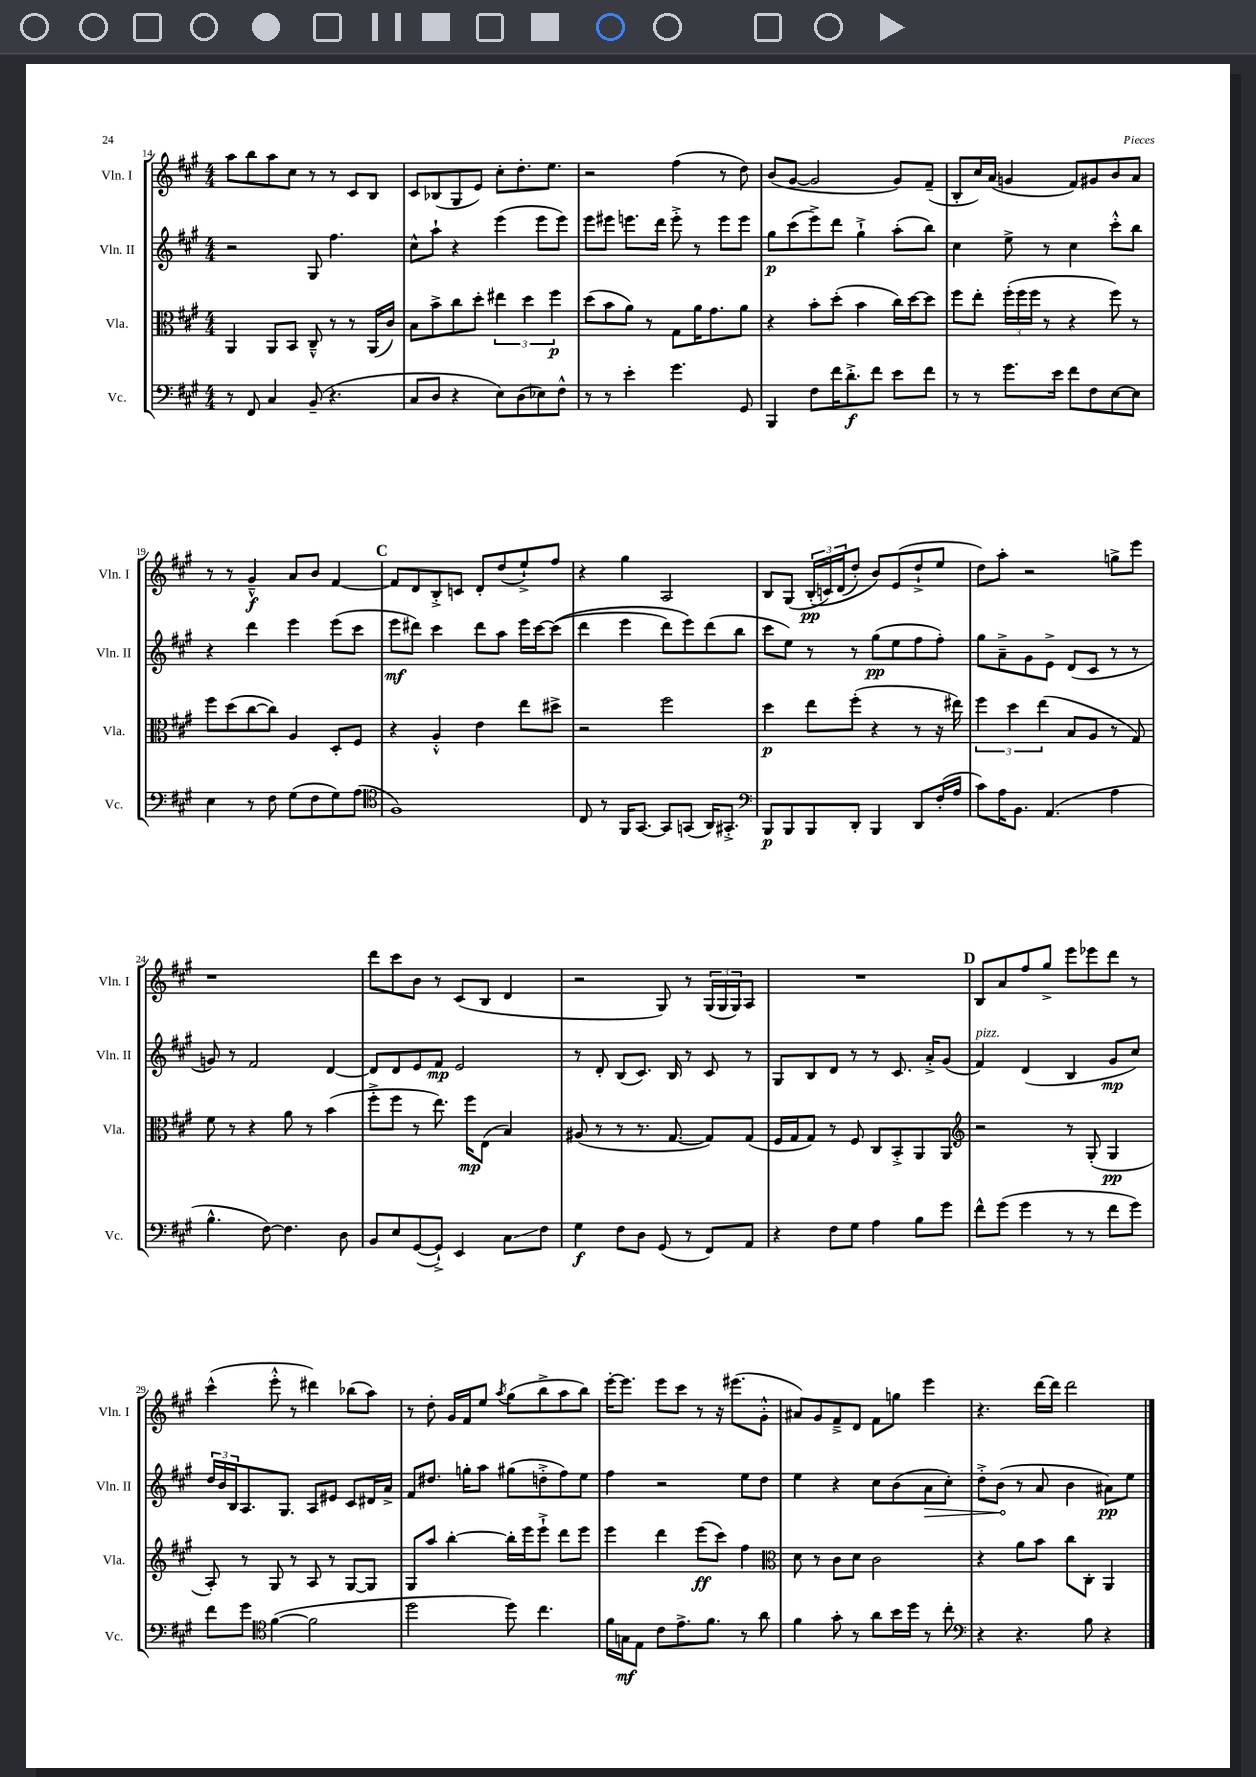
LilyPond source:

<<
\new StaffGroup <<
\new Staff = "s0" \with { instrumentName = "Vln. I" shortInstrumentName = "Vln. I" } {
    \clef treble \key a \major \numericTimeSignature \time 4/4
    a''8 b''8 a''8 cis''8 r8 r8 cis'8 b8 |
    cis'8 bes8( gis8 e'8) cis''8-. d''8.-. e''8. |
    r2 fis''4( r8 d''8) |
    b'8( gis'8~ gis'2 gis'8) fis'8--( |
    b8-. cis''16) a'16( g'4 fis'8) gis'8 b'8 a'8 |
    r8 r8 gis'4---^\f a'8 b'8 fis'4~ |
    \mark \markup { \bold "C" } fis'8 d'8 b8-.-> c'8 d'8-. d''8( e''8-!->) fis''8 |
    r4 gis''4 a2 |
    b8 gis8( \tuplet 3/2 { b16-.\pp\( c'16) d'16( } d''8-.) b'8\) e'8( d''8-!-> e''8 |
    d''8) a''8-. r2 g''8-> e'''8 |
    r1 |
    d'''8 cis'''8 b'8 r8 cis'8( b8 d'4 |
    r2 gis8) r8 \tuplet 3/2 { gis16( gis16 gis16) } a8 |
    R1 |
    \mark \markup { \bold "D" } b8 a'8 fis''8 gis''8-> e'''8 ees'''8 d'''8 r8 |
    cis'''4-^( e'''8-.-^ r8 dis'''4) bes''8( a''8) |
    r8 d''8-. gis'16 fis'16 e''8 \acciaccatura { a''8 } gis''8( b''8-> a''8 b''8) |
    e'''16~-. e'''8. e'''8 cis'''8 r8 r16 eis'''8.( gis'8-.-^ |
    ais'8) gis'8 fis'8---> d'8 fis'8 g''8 e'''4 |
    r4. d'''16~ d'''16 d'''2 \bar "|." |
}
\new Staff = "s1" \with { instrumentName = "Vln. II" shortInstrumentName = "Vln. II" } {
    \clef treble \key a \major \numericTimeSignature \time 4/4
    r2 gis8 fis''4. |
    cis''8-^ a''8-! r4 e'''4( e'''8 e'''8) |
    e'''8 eis'''8 e'''8. d'''16 e'''8-.-> r8 e'''8 e'''8 |
    gis''8\p cis'''8( e'''8->) d'''8 gis''4-!-> a''8-.( b''8) |
    cis''4 e''8-> r8 cis''4 cis'''8-.-^ b''8 |
    r4 d'''4 e'''4 e'''8( cis'''8 |
    \mark \markup { \bold "C" } e'''8\mf dis'''8) cis'''4 dis'''8 a''8 e'''16 cis'''16~ cis'''8(\( |
    d'''4 e'''4 d'''8) e'''8\) d'''8( b''8 |
    cis'''8 e''8) r8 r8 gis''8\pp( e''8 fis''8 fis''8-.) |
    gis''8 a'8---> gis'8 e'8-> d'8( cis'8 r8 r8 |
    g'8) r8 fis'2 d'4~ |
    d'8 d'8 e'8 fis'8\mp e'2 |
    r8 d'8-. b8( cis'8.) b16 r8 cis'8 r8 |
    gis8 b8 d'8 r8 r8 cis'8. a'16-.-> gis'8( |
    \mark \markup { \bold "D" } fis'4^\markup { \italic "pizz." }) d'4( b4 gis'8\mp cis''8) |
    \tuplet 3/2 { d''16 b'16 b16 } a8. gis8. a8 eis'8 cis'8 dis'16 a'16-> |
    fis'8 dis''8. g''16-. a''8 gis''8( d''8-.-> fis''8) e''8 |
    fis''4 r2 e''8 d''8 |
    e''4 r4 cis''8 b'8( \once \override Hairpin.circled-tip = ##t a'8\> cis''8-.) |
    d''8-.-> b'8\!( r8 a'8 b'4 ais'8\pp) e''8 \bar "|." |
}
\new Staff = "s2" \with { instrumentName = "Vla." shortInstrumentName = "Vla." } {
    \clef alto \key a \major \numericTimeSignature \time 4/4
    a,4 a,8 b,8 cis8---^ r8 r8 a,16( cis'16) |
    b8 b'8-> cis''8 d''8-. \tuplet 3/2 { eis''4 d''4 fis''4\p } |
    d''8( b'8 a'8) r8 gis8 a'16 gis'8. a'8 |
    r4 b'8-. d''8-.( b'4 cis''16) d''16~ d''8 |
    fis''8 e''8-. \tuplet 3/2 { fis''16-.( fis''16 fis''16 } r8 r4 fis''8) r8 |
    fis''8 d''8( cis''8~ cis''8) a4 d8-. fis8 |
    \mark \markup { \bold "C" } r4 a4-.-^ e'4 e''8 dis''8-> |
    r2 fis''2 |
    d''4\p e''8 fis''8-.( r4 r8 r16 eis''16) |
    \tuplet 3/2 { fis''4 d''4 e''4( } b8 a8 r8 gis8) |
    fis'8 r8 r4 a'8 r8 b'4( |
    fis''8-.-> fis''8 r8 e''8.) fis''16\mp e8( b4) |
    ais8( r8 r8 r8. gis8.~ gis8) gis8( |
    fis16 gis16 gis8) r8 fis8 cis8 b,8-.-> a,8 a,8 |
    \mark \markup { \bold "D" } \clef treble r2 r8 gis8-.( gis4\pp |
    a8-.) r8 gis8 r8 a8 r8 gis8~ gis8 |
    gis8 a''8 b''4~-. b''16-. e'''16 e'''8-!-> d'''8 e'''8 |
    e'''4 d'''4 e'''8\ff( cis'''8) fis''4 |
    \clef alto d'8 r8 cis'8 d'8 cis'2 |
    r4 a'8 b'8 cis''8 cis8-. a,4 \bar "|." |
}
\new Staff = "s3" \with { instrumentName = "Vc." shortInstrumentName = "Vc." } {
    \clef bass \key a \major \numericTimeSignature \time 4/4
    r8 fis,8 cis4 b,8--( r4. |
    cis8 d8 r4 e8) d8( ees8) fis8-^ |
    r8 r8 e'4-. gis'4. gis,8 |
    b,,4 fis8 fis'16 d'8.-.->\f fis'8 e'8 fis'8 |
    r8 r8 gis'8. e'16 fis'8 fis8 e8~ e8 |
    e4 r8 fis8 gis8( fis8 gis8) a8( |
    \mark \markup { \bold "C" } \clef tenor fis1) |
    cis8 r8 fis,16 gis,8.~ gis,8 g,8( a,16) gis,8.-.-> |
    \clef bass b,,8\p b,,8 b,,8 d,8-. b,,4 d,8 fis16-.( a16 |
    cis'8) a16 b,8. a,4.( a4 |
    b4.-^ fis8~) fis4. d8 |
    b,8 e8 gis,8~( gis,8-!->) e,4 cis8\glissando fis8 |
    gis4\f fis8 d8 gis,8( r8 fis,8) a,8 |
    r4 fis8 gis8 a4 b8 gis'8 |
    \mark \markup { \bold "D" } fis'8-^ gis'8( gis'4 r8 r8 fis'8 gis'8) |
    fis'8 gis'8 \clef tenor fis'4~( fis'2 |
    d''2 d''8) cis''4. |
    fis'16 g16\mf e8 cis'8 e'8.-> fis'8. r8 a'8 |
    fis'4 gis'8-. r8 a'8 b'16 d''16 r8 cis''8-. |
    \clef bass r4 r4. b8 r4 \bar "|." |
}
>>
>>
\layout { \context { \Score currentBarNumber = #14 } }
